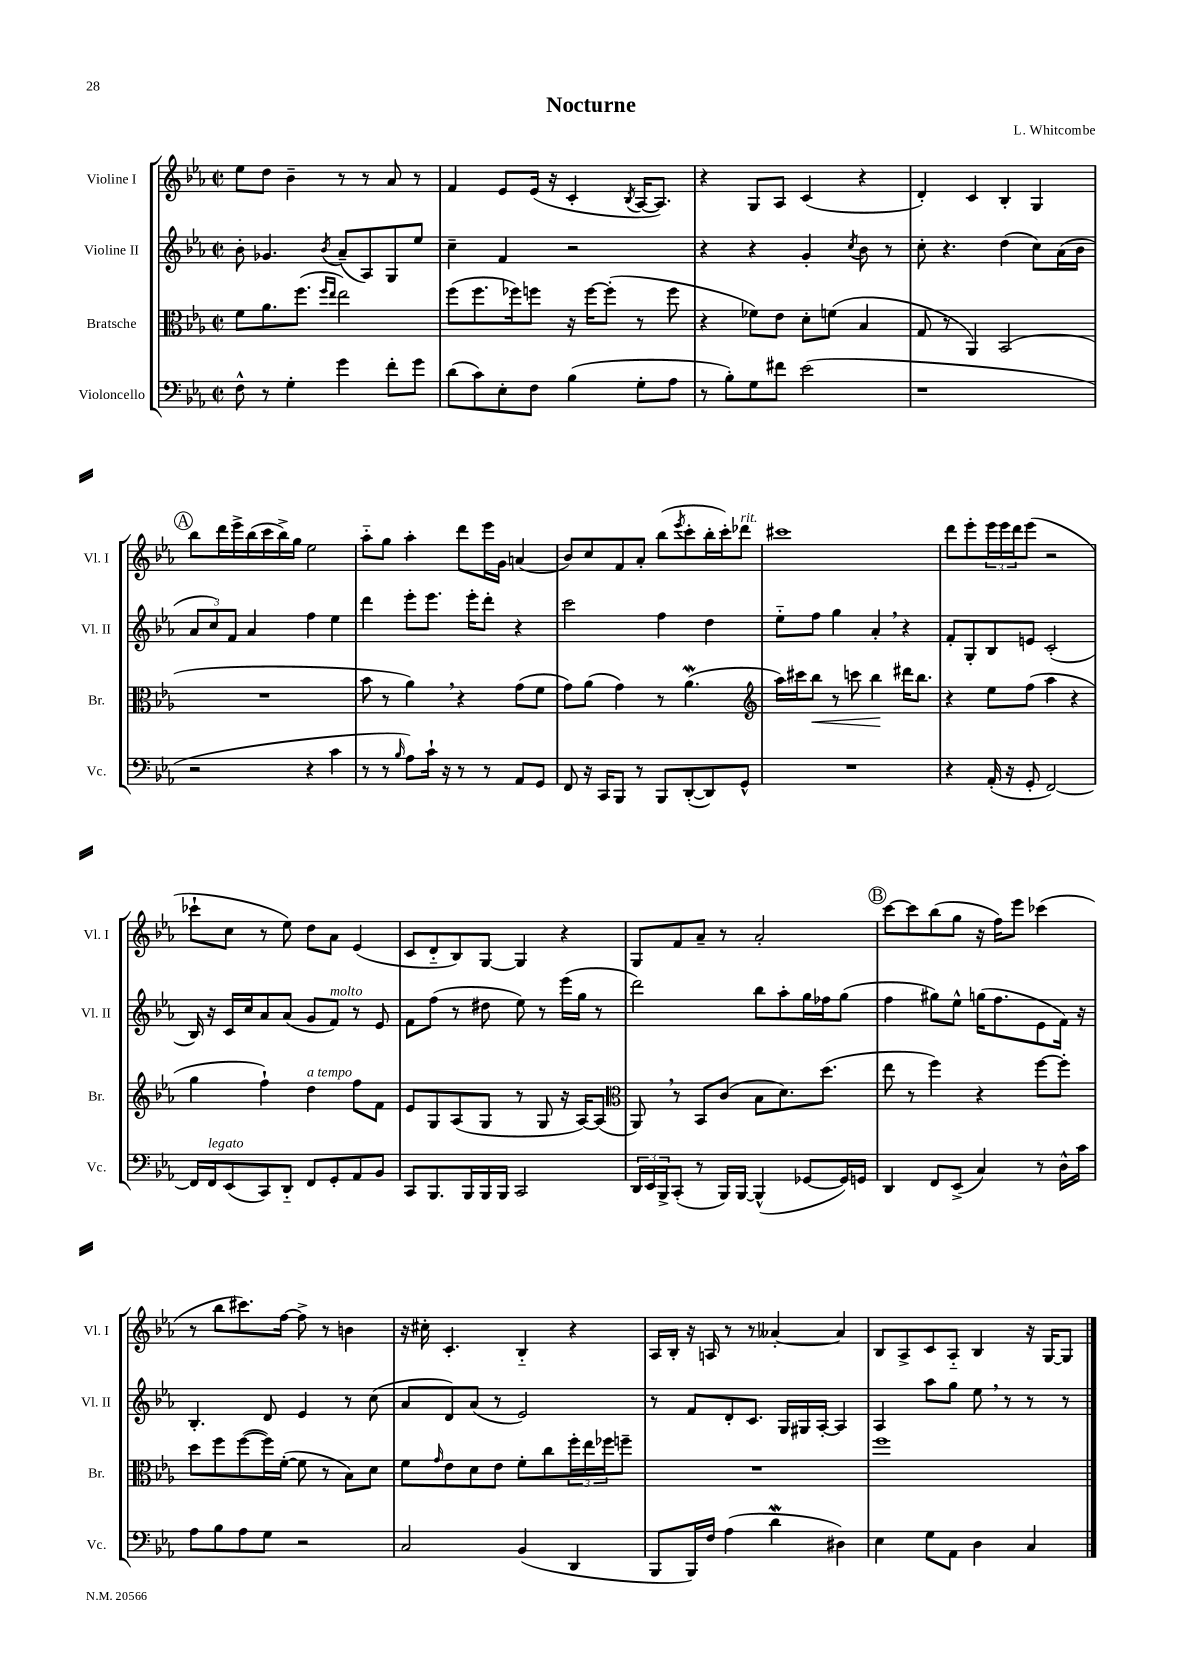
\header { title = "Nocturne" composer = "L. Whitcombe" }
<<
\new StaffGroup <<
\new Staff = "s0" \with { instrumentName = "Violine I" shortInstrumentName = "Vl. I" } {
    \clef treble \key ees \major \defaultTimeSignature \time 2/2
    ees''8 d''8 bes'4-- r8 r8 aes'8 r8 |
    f'4 ees'8 ees'16( r16 c'4-. \acciaccatura { bes8 } aes16~ aes8.) |
    r4 g8 aes8 c'4( r4 |
    d'4-.) c'4 bes4-. g4 |
    \mark \markup { \circle "A" } bes''8 d'''16 ees'''16-> bes''16( c'''16 bes''16->) g''16 ees''2 |
    aes''8-_ g''8 aes''4-. d'''8 ees'''16 g'16 a'4( |
    bes'8) c''8 f'8 aes'8-. bes''8( \acciaccatura { ees'''8 } c'''8-. bes''16-. c'''16-.) des'''8^\markup { \italic "rit." } |
    cis'''1 |
    d'''8 ees'''8-. \tuplet 3/2 { ees'''16 ees'''16 d'''16 } ees'''8( r2 |
    ces'''8-! c''8 r8 ees''8) d''8 aes'8 ees'4( |
    c'8 d'8-_ bes8) g8~ g4 r4 |
    g8 f'8 aes'8-- r8 aes'2-. |
    \mark \markup { \circle "B" } c'''8~ c'''8 bes''8( g''8 r16 f''16) ees'''8 ces'''4( |
    r8 bes''8 cis'''8.) f''16~ f''8-> r8 b'4 |
    r16 cis''16-. c'4.-. bes4-_ r4 |
    aes16 bes16-. r16 a16 r8 r8 aeses'4~-. aeses'4 |
    bes8 aes8-> c'8 aes8-_ bes4 r16 g16~ g8 \bar "|." |
}
\new Staff = "s1" \with { instrumentName = "Violine II" shortInstrumentName = "Vl. II" } {
    \clef treble \key ees \major \defaultTimeSignature \time 2/2
    bes'8-. ges'4. \acciaccatura { bes'8 } aes'8--( aes8) g8 ees''8 |
    c''4-- f'4 r2 |
    r4 r4 g'4-. \acciaccatura { c''8 } bes'8 r8 |
    c''8-. r4. d''4( c''8) aes'16( bes'16 |
    \mark \markup { \circle "A" } \tuplet 3/2 { aes'8 c''8) f'8 } aes'4 f''4 ees''4 |
    d'''4 ees'''8-. ees'''8. ees'''16-. d'''8-. r4 |
    c'''2 f''4 d''4 |
    ees''8-_ f''8 g''4 aes'4-. \breathe r4 |
    f'8-. g8-. bes8 e'8 c'2-.( |
    bes16) r16 c'16 c''16 aes'8 aes'8( g'8 f'8^\markup { \italic "molto" }) r8 ees'8 |
    f'8 f''8( r8 dis''8 ees''8) r8 ees'''16( g''16 r8 |
    d'''2) bes''8 aes''8-. g''16 fes''16 g''8( |
    \mark \markup { \circle "B" } f''4 gis''8) ees''8-^ g''16( f''8. ees'8 f'16) r16 |
    bes4.-. d'8 ees'4 r8 c''8( |
    aes'8 d'8) aes'8( r8 ees'2) |
    r8 f'8 d'8-. c'8. g16 gis16 aes16~-. aes4 |
    aes4 aes''8 g''8 ees''8 \breathe r8 r8 r8 \bar "|." |
}
\new Staff = "s2" \with { instrumentName = "Bratsche" shortInstrumentName = "Br." } {
    \clef alto \key ees \major \defaultTimeSignature \time 2/2
    f'8 aes'8. f''8.( \grace { f''16 ees''16 } ees''2) |
    f''8( f''8. fes''16) f''8 r16 f''16~ f''8-.( r8 f''8 |
    r4 fes'8) ees'8 d'8-. f'8( bes4 |
    g8 r8 aes,4) bes,2( |
    \mark \markup { \circle "A" } R1 |
    bes'8 r8 aes'4) \breathe r4 g'8( f'8 |
    g'8) aes'8( g'4) r8 aes'4.\mordent( |
    \clef treble aes''16) cis'''16 bes''8\< r8 c'''8 bes''4\! dis'''16 bes''8. |
    r4 ees''8 f''8( aes''4 r4 |
    g''4 f''4-!) d''4^\markup { \italic "a tempo" } f''8 f'8 |
    ees'8 g8 aes8( g8 r8 g8 r16 aes16~) aes8( |
    \clef alto aes,8) \breathe r8 bes,8 c'8( bes8 d'8.) d''8.( |
    \mark \markup { \circle "B" } ees''8 r8 f''4) r4 f''8~ f''8-. |
    d''8 f''8 f''8~( f''16) f'16~-.( f'8 r8 bes8) d'8 |
    f'8 \grace { g'16 } ees'8 d'8 ees'8 f'8-. c''8 \tuplet 3/2 { f''16-. ees''16 fes''16 } f''8-- |
    R1 |
    f''1 \bar "|." |
}
\new Staff = "s3" \with { instrumentName = "Violoncello" shortInstrumentName = "Vc." } {
    \clef bass \key ees \major \defaultTimeSignature \time 2/2
    f8-^ r8 g4-. g'4 f'8-. g'8 |
    d'8( c'8) ees8-. f8 bes4( g8-. aes8 |
    r8 bes8-.) g8 fis'8 ees'2( |
    r1 |
    \mark \markup { \circle "A" } r2 r4 c'4 |
    r8 r8 \grace { bes16 } aes8) c'16-! r16 r8 r8 aes,8 g,8 |
    f,8 r16 c,16 bes,,8 r8 bes,,8 d,8~-.( d,8) g,8-^ |
    R1 |
    r4 aes,16-.( r16 g,8-. f,2~) |
    f,16 f,16^\markup { \italic "legato" } ees,8( c,8) d,8-_ f,8 g,8-. aes,8 bes,8 |
    c,8 bes,,8. bes,,16 bes,,16 bes,,16 c,2 |
    \tuplet 3/2 { d,16 ees,16 bes,,16-> } c,8-.( r8 bes,,16) bes,,16~ bes,,4-^( ges,8~ ges,16) g,16 |
    \mark \markup { \circle "B" } d,4 f,8 ees,8->( c4) r8 d16-^ c'16 |
    aes8 bes8 aes8 g8 r2 |
    c2 bes,4( d,4 |
    bes,,8 bes,,16) f16 aes4( d'4\mordent dis4) |
    ees4 g8 aes,8 d4 c4 \bar "|." |
}
>>
>>
\layout { \context { \Score \remove "Bar_number_engraver" } }
